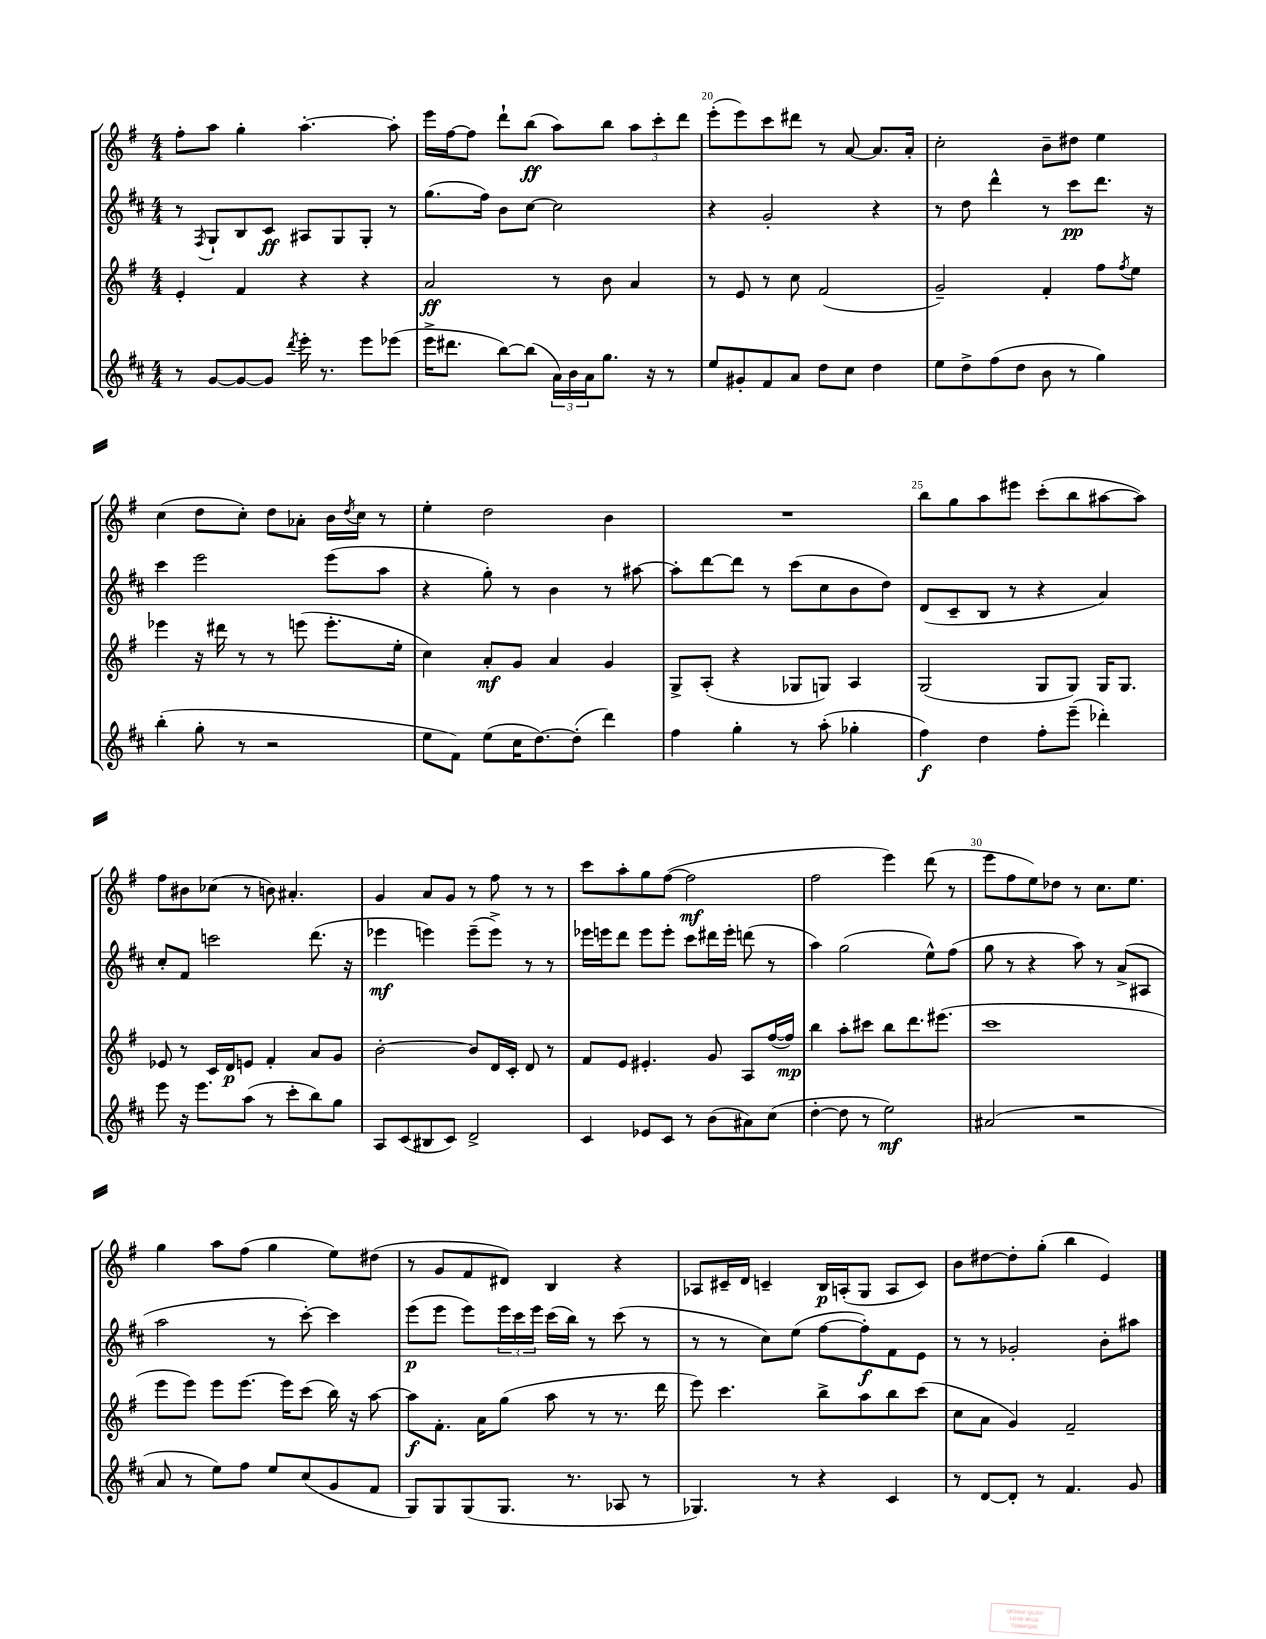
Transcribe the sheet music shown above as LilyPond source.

<<
\new StaffGroup <<
\new Staff = "s0" {
    \clef treble \key g \major \numericTimeSignature \time 4/4
    fis''8-. a''8 g''4-. a''4.~-. a''8-. |
    e'''16 fis''16~ fis''8 d'''8-! b''8\ff( a''8) b''8 \tuplet 3/2 { a''8 c'''8-. d'''8 } |
    e'''8-.( e'''8) c'''8 dis'''8 r8 a'8~ a'8. a'16-. |
    c''2-. b'8-- dis''8 e''4 |
    c''4( d''8 c''8-.) d''8 aes'8-. b'16 \acciaccatura { d''8 } c''16 r8 |
    e''4-. d''2 b'4 |
    R1 |
    b''8 g''8 a''8 eis'''8 c'''8-.( b''8 ais''8~ ais''8) |
    fis''8 bis'8 ces''8( r8 b'8) ais'4.-. |
    g'4 a'8 g'8 r8 fis''8 r8 r8 |
    c'''8 a''8-. g''8 fis''8~( fis''2\mf |
    fis''2 e'''4) d'''8( r8 |
    e'''8 fis''8 e''8) des''8 r8 c''8. e''8. |
    g''4 a''8 fis''8( g''4 e''8) dis''8( |
    r8 g'8 fis'8 dis'8) b4 r4 |
    aes8 cis'16-- d'16 c'4-- b16\p a16-.( g8 a8 c'8) |
    b'8 dis''8~ dis''8-. g''8-.( b''4 e'4) \bar "|." |
}
\new Staff = "s1" {
    \clef treble \key d \major \numericTimeSignature \time 4/4
    r8 \acciaccatura { fis8 } g8-! b8 cis'8\ff ais8 g8 g8-. r8 |
    g''8.( fis''16) b'8 cis''8~ cis''2 |
    r4 g'2-. r4 |
    r8 d''8 d'''4-^ r8 cis'''8\pp d'''8. r16 |
    cis'''4 e'''2 e'''8( a''8 |
    r4 g''8-.) r8 b'4 r8 ais''8~ |
    ais''8-. d'''8~ d'''8 r8 cis'''8( cis''8 b'8 d''8) |
    d'8( cis'8-- b8 r8 r4 a'4) |
    cis''8-. fis'8 c'''2 d'''8.( r16 |
    ees'''4\mf e'''4) e'''8--( e'''8->) r8 r8 |
    ees'''16 e'''16 d'''8 e'''8 e'''8-. cis'''8 dis'''16 e'''16-. d'''8( r8 |
    a''4) g''2( e''8-^) fis''8( |
    g''8 r8 r4 a''8) r8 a'8->( ais8 |
    a''2 r8 cis'''8~-.) cis'''4 |
    e'''8\p( e'''8 e'''8) \tuplet 3/2 { e'''16 cis'''16 e'''16 } cis'''16( b''16) r8 cis'''8( r8 |
    r8 r8 cis''8) e''8( fis''8~ fis''8-.\f) fis'8 e'8 |
    r8 r8 ges'2-. b'8-. ais''8 \bar "|." |
}
\new Staff = "s2" {
    \clef treble \key g \major \numericTimeSignature \time 4/4
    e'4-. fis'4 r4 r4 |
    a'2\ff r8 b'8 a'4 |
    r8 e'8 r8 c''8 fis'2( |
    g'2--) fis'4-. fis''8 \acciaccatura { fis''8 } e''8 |
    ees'''4 r16 dis'''16 r8 r8 e'''8( e'''8.-. e''16-. |
    c''4) a'8-.\mf g'8 a'4 g'4 |
    g8-> a8-.( r4 ges8 g8) a4 |
    g2( g8 g8) g16 g8. |
    ees'8 r8 c'16 d'16\p e'8 fis'4-. a'8 g'8 |
    b'2~-. b'8 d'16 c'16-. d'8 r8 |
    fis'8 e'8 eis'4.-. g'8 a8 fis''16~( fis''16\mp) |
    b''4 a''8-. cis'''8 b''8 d'''8. eis'''8.( |
    c'''1 |
    e'''8 e'''8) e'''8 e'''8.~ e'''16 c'''8( b''16) r16 a''8~ |
    a''8\f fis'8.-. a'16 g''8( a''8 r8 r8. d'''16 |
    e'''8) c'''4. b''8-> a''8 b''8 c'''8( |
    c''8 a'8 g'4) fis'2-- \bar "|." |
}
\new Staff = "s3" {
    \clef treble \key d \major \numericTimeSignature \time 4/4
    r8 g'8~ g'8~ g'8 \acciaccatura { d'''8 } e'''16-. r8. e'''8 ees'''8( |
    e'''16-> dis'''8. b''8~) b''8( \tuplet 3/2 { a'16) b'16 a'16 } g''8. r16 r8 |
    e''8 gis'8-. fis'8 a'8 d''8 cis''8 d''4 |
    e''8 d''8-> fis''8( d''8 b'8 r8 g''4) |
    b''4-.( g''8-. r8 r2 |
    e''8 fis'8) e''8( cis''16 d''8.~) d''8-.( d'''4) |
    fis''4 g''4-. r8 a''8-.( ges''4-. |
    fis''4\f) d''4 fis''8-. e'''8--( des'''4-.) |
    e'''8 r16 e'''8. a''8( r8 cis'''8-. b''8) g''8 |
    a8 cis'8( bis8 cis'8) d'2-> |
    cis'4 ees'8 cis'8 r8 b'8( ais'8) cis''8( |
    d''4~-. d''8 r8 e''2\mf) |
    ais'2( r2 |
    a'8 r8 e''8) fis''8 e''8 cis''8( g'8 fis'8 |
    g8) g8 g8( g8. r8. aes8 r8 |
    ges4.) r8 r4 cis'4 |
    r8 d'8~ d'8-. r8 fis'4. g'8 \bar "|." |
}
>>
>>
\layout { \context { \Score currentBarNumber = #18 \override BarNumber.break-visibility = ##(#f #t #t) barNumberVisibility = #(every-nth-bar-number-visible 5) } }
